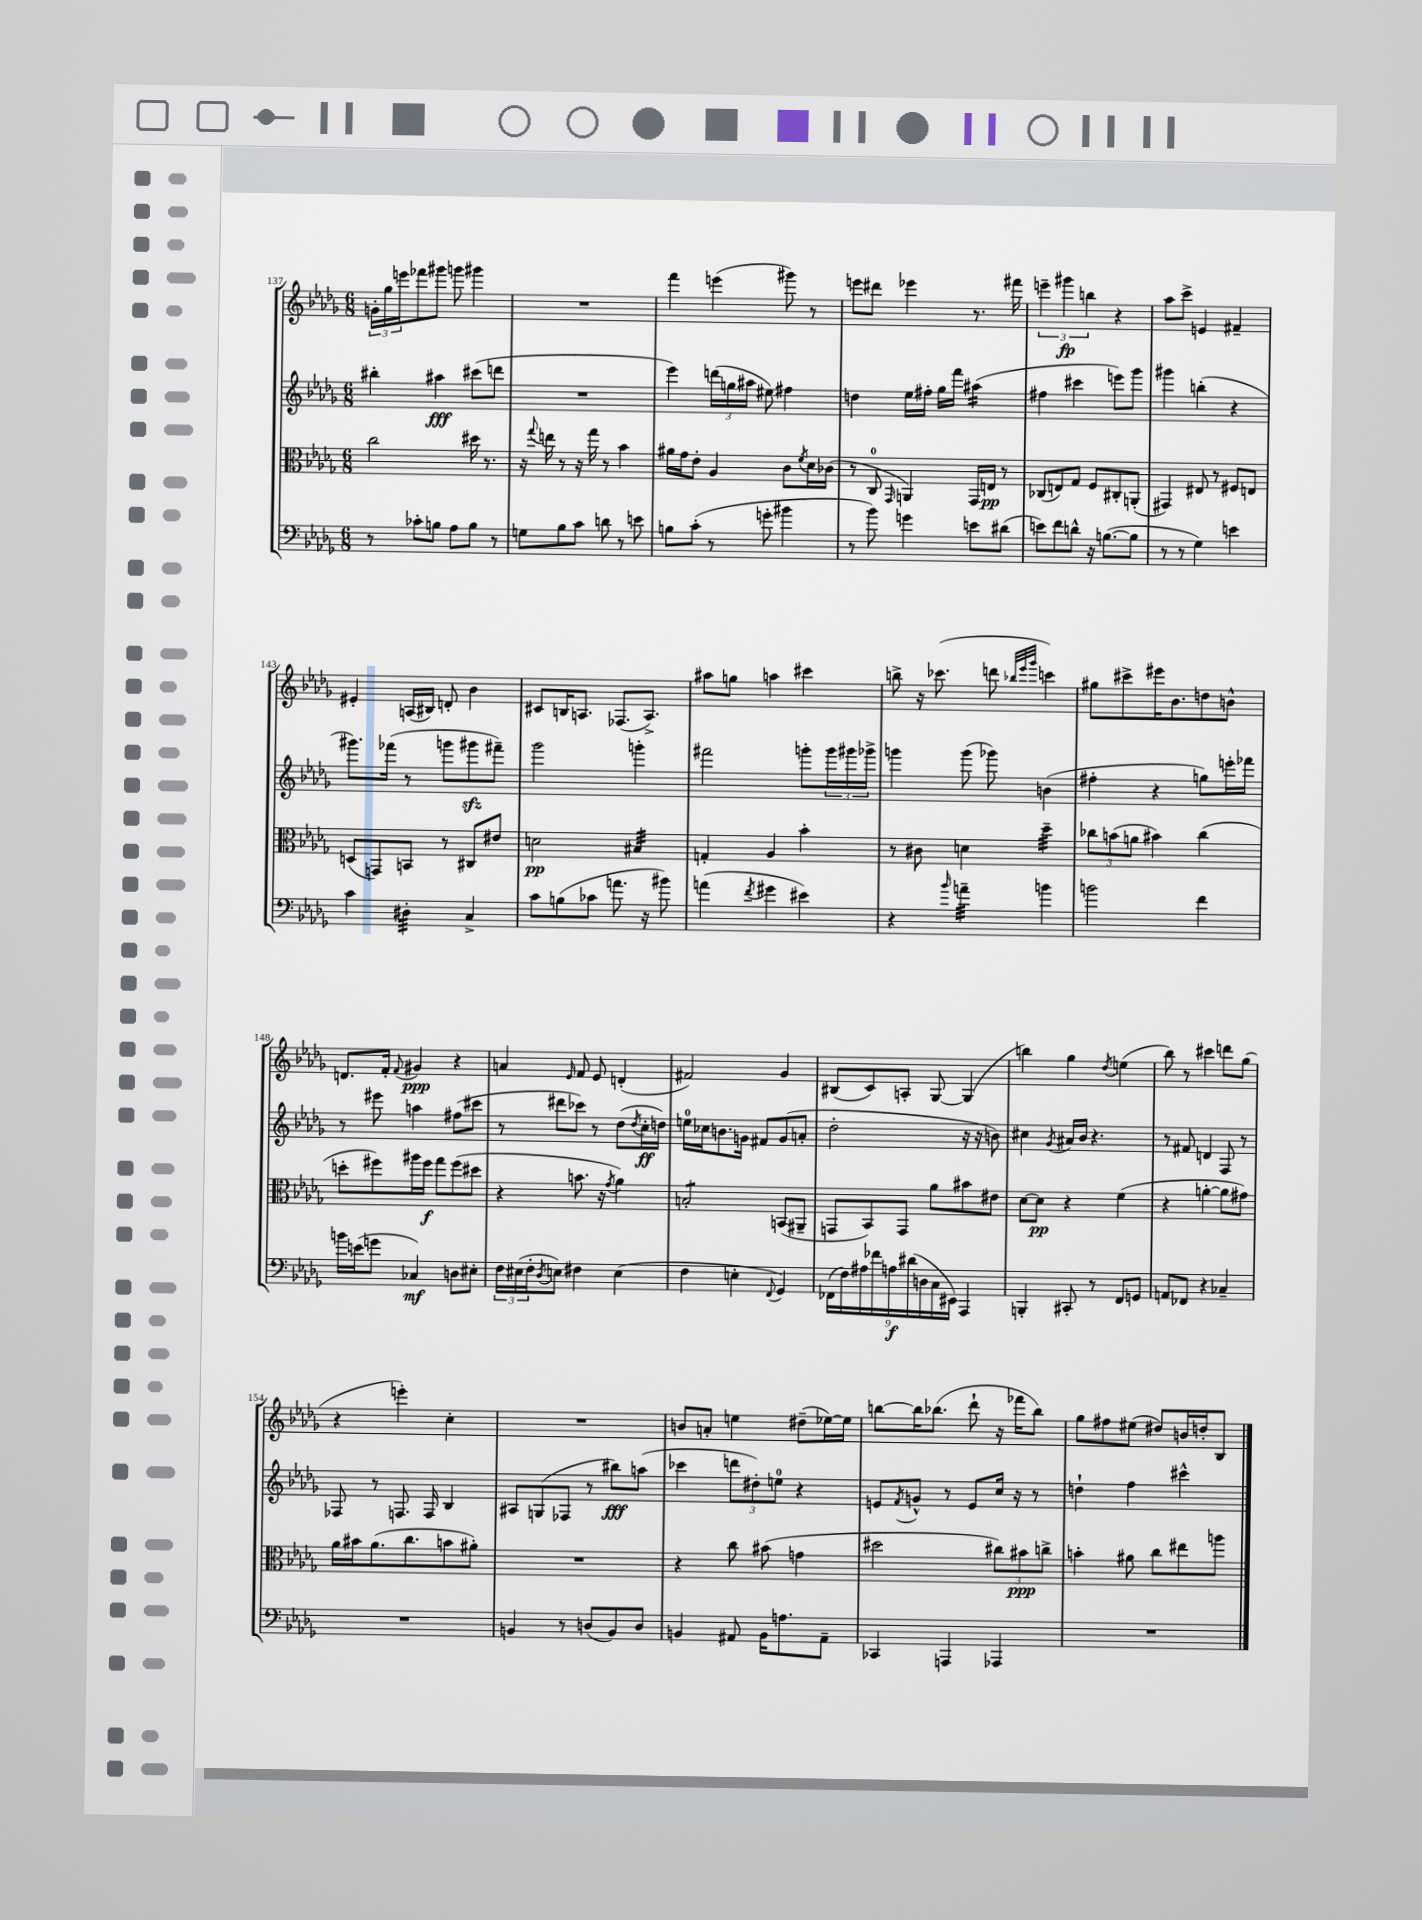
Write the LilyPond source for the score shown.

<<
\new StaffGroup <<
\new Staff = "s0" {
    \clef treble \key des \major \numericTimeSignature \time 6/8
    \tuplet 3/2 { g'16-. ges''16 e'''16 } fes'''8 gis'''8 g'''8 gis'''4 |
    R2. |
    f'''4 e'''4( gis'''8) r8 |
    e'''8 dis'''8 ees'''4 r8. fis'''16 |
    \tuplet 3/2 { e'''4-- gis'''4\fp b''4 } r4 |
    aes''8 c'''8-> e'4 fis'4-- |
    eis'4-. a16( bis16) d'8-. bes'4 |
    cis'8 b16 a8. fes8.( a8.->) |
    ais''8 g''8 a''4 cis'''4 |
    b''8-> r16 ces'''8.( d'''8 \grace { bes''32 ees'''32 ges'''32 } c'''4) |
    gis''8 cis'''8-> eis'''16 bes'8. d''8 b'8-^ |
    d'8. f'16-. \appoggiatura { f'8 } gis'4\ppp r4 |
    a'4 \grace { ees'16 } f'8 ees'8 d'4-.( |
    fis'2) ges'4 |
    bis8( c'8) a8-. ges8~ ges4( |
    b''4) ges''4 \acciaccatura { des''8 } e''4( |
    bes''8) r8 cis'''4 d'''8 ges''8( |
    r4 e'''4-.) c''4-. |
    R2. |
    b'8 a'8-. e''4 dis''8--( ees''16~) ees''16 |
    b''8~ b''16 bes''8.( des'''8-! r16 fes'''16 bes''8) |
    ges''8 fis''8 eis''8( dis''8) b'16 d''16-. bes8 \bar "|." |
}
\new Staff = "s1" {
    \clef treble \key des \major \numericTimeSignature \time 6/8
    bis''4-. ais''4\fff cis'''8( d'''8 |
    R2. |
    ees'''4) \tuplet 3/2 { d'''16( g''16 ais''16 } eis''8) fis''4 |
    d''4 ees''16 fis''16-. ges''16 f'''16 ais''4:16( |
    fis''4 cis'''4 e'''8) ges'''8 |
    gis'''4 b''4-.( r4 |
    gis'''8.) fes'''16( r8 g'''8 gis'''8\sfz fis'''8--) |
    ges'''2 g'''4-. |
    fis'''2 g'''8-. \tuplet 3/2 { g'''16 gis'''16 ges'''16-> } |
    g'''4 g'''8( ges'''8) b'4( |
    fis''4-. r4 g''8) e'''16-. fes'''16 |
    r8 eis'''8 a''4 fis''8( cis'''8 |
    r8 dis'''8 ces'''8) r8 des''8( \acciaccatura { des''8 } c''16-.\ff d''16) |
    e''16-0 ces''16 b'8. g'16 fis'8 g'8( a'8-. |
    des''2-. r16 r16 b'8) |
    cis''4 \acciaccatura { ges'8 } ais'16 bes'16 r4. |
    r8 fis'8 d'4 f8 r8 |
    fes8 r8 f8. f16 bes4 |
    ais8 g8( fes8 r8 bis''8\fff) a''8( |
    ces'''4 \tuplet 3/2 { d'''8 dis''8-.) e''8-0 } r4 |
    e'8 \acciaccatura { f'8 } g'8-^ r8 e'8 c''16 r16 r8 |
    d''4-! f''4 cis'''4-^ \bar "|." |
}
\new Staff = "s2" {
    \clef alto \key des \major \numericTimeSignature \time 6/8
    c''2 dis''16 r8. |
    r16 \appoggiatura { ges''8 } e''16 r8 r16 ges''16 r8 bes'4 |
    ais'16 ges'16 ees'8-. aes4 c'8 \acciaccatura { f'8 } des'16 ces'16( |
    r8 c8-0 \grace { ges,16 } a,4) ges,16 e16\pp r8 |
    ces8( e8) ges8 f8 cis8-. a,8-.( |
    gis,4) eis8 r8 fis8 e8 |
    d8( g,8) b,8 r8 cis8 eis'8 |
    d'2\pp bis4:32 |
    g4-. aes4 bes'4-. |
    r8 cis'8 d'4 des''4:32-- |
    \tuplet 3/2 { ces''8 b'8( a'8 } bis'4) ces''4( |
    d''8-. fis''8) ais''16 fis''16\f ges''8 fis''8( dis''8 |
    r4 b'8. r16 \acciaccatura { ges'8 } aes'4) |
    b2:8-. b,8( ais,8-- |
    g,8 bes,8) g,8 aes'8 bis'8 eis'8 |
    des'8~ des'8\pp r4 f'4( |
    r4 a'4~-. a'8 gis'8) |
    aes'16 bis'16 aes'8.( c''8. b'8 ais'8-.) |
    R2. |
    r4 c''8 bis'8( g'4 |
    dis''2 \tuplet 3/2 { cis''8) bis'8\ppp c''8-> } |
    b'4-. ais'8 c''8 eis''8 a''8 \bar "|." |
}
\new Staff = "s3" {
    \clef bass \key des \major \numericTimeSignature \time 6/8
    r8 ces'8-. b8 aes8 b8 r8 |
    g8 bes8 c'8 d'8 r8 e'8 |
    b8 c'8-.( r8 g'8-. bis'4 |
    r8 bes'8) g'4 e'8 dis'8( |
    e'8) f'8 d'8-^ r16 b8.~( b8 |
    r8 r8 ges4) e'4 |
    c'4 dis4:32-. c4-> |
    c'8 b8( ces'8 a'8. r16 bis'8) |
    a'4( \acciaccatura { f'8 } gis'4 eis'4) |
    r4 \grace { bes'16 } a'4:32-- b'4 |
    b'2 f'4 |
    b'16 e'16( g'8 ces4\mf) d8 eis8-. |
    \tuplet 3/2 { f16 eis16( f16-. } \acciaccatura { des8 } e8) fis4 e4( |
    f4 e4-. \appoggiatura { f,8 } ges,4) |
    \tuplet 9/8 { fes,16( f16) ais16 fes'16 a16\f dis'16( d16 c16 eis,16) } aes,,4 |
    b,,4-. cis,8-. r8 f,8 g,8 |
    a,8 fes,8 r4 ces4-- |
    R2. |
    b,4 r8 d8( b,8) d8 |
    b,4 ais,8 b,16 a8. ais,8-- |
    ces,4 a,,4 aes,,4 |
    R2. \bar "|." |
}
>>
>>
\layout { \context { \Score currentBarNumber = #137 } }
